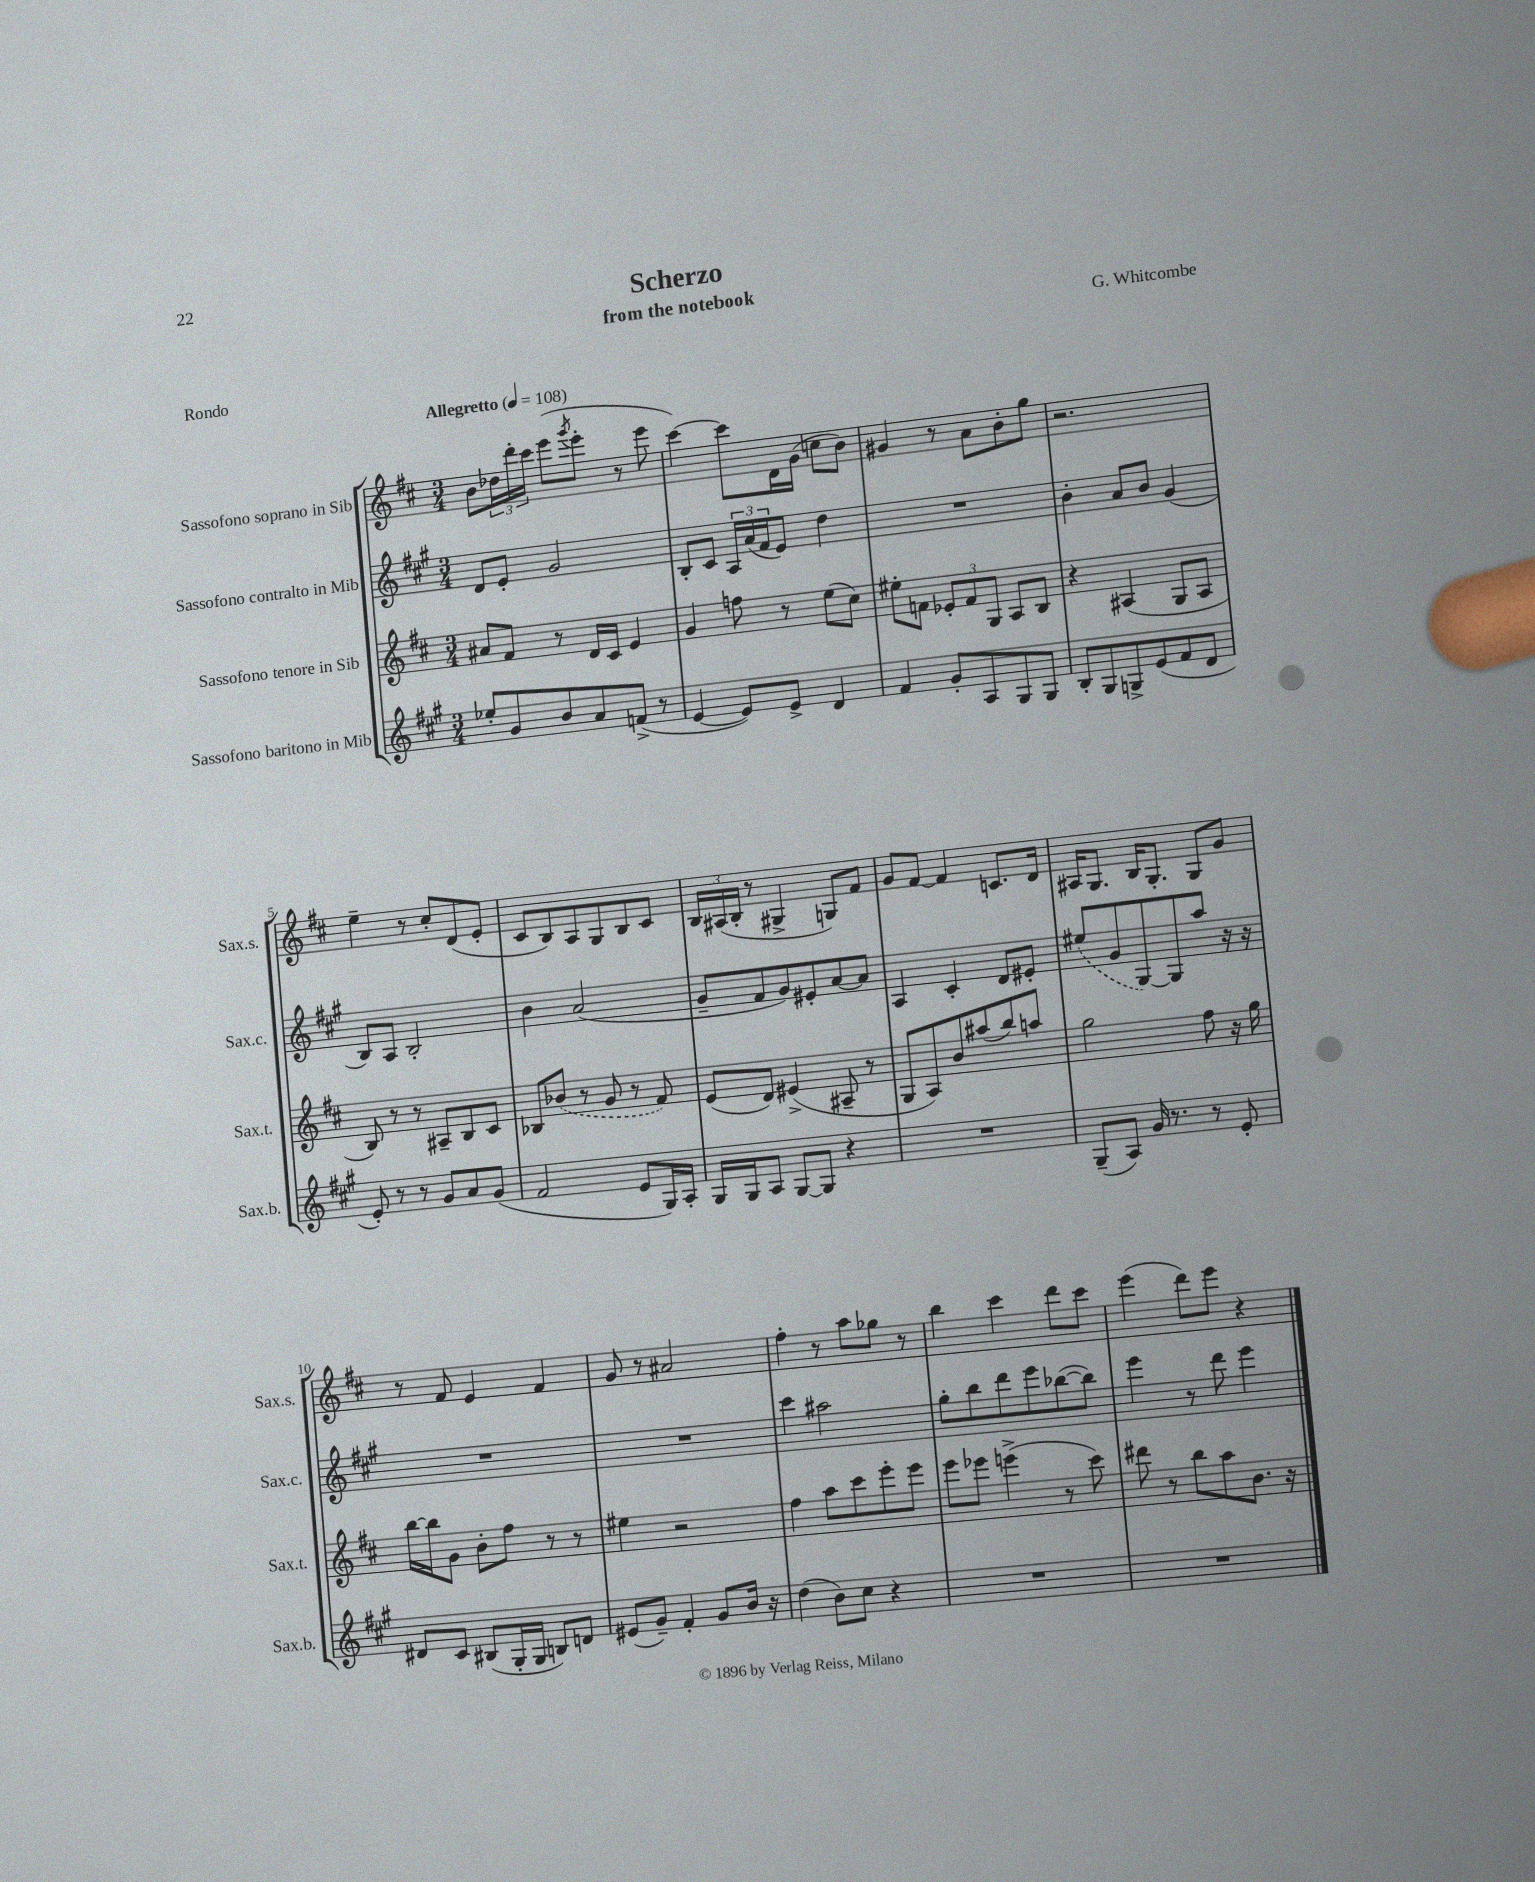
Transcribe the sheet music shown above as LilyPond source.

\header { title = "Scherzo" composer = "G. Whitcombe" subtitle = "from the notebook" piece = "Rondo" }
<<
\new StaffGroup <<
\new Staff = "s0" \with { instrumentName = "Sassofono soprano in Sib" shortInstrumentName = "Sax.s." } {
    \clef treble \key d \major \numericTimeSignature \time 3/4 \tempo "Allegretto" 4 = 108
    b'8 \tuplet 3/2 { des''16 d'''16-. cis'''16 } e'''8( \acciaccatura { g'''8 } e'''8-. r8 e'''8 |
    cis'''4~) cis'''8 d'16 g'16( c''8 b'8) |
    gis'4 r8 a'8 b'8-. g''8 |
    r2. |
    e''4-- r8 cis''8-. d'8( e'8-. |
    cis'8 b8) a8 g8 b8 cis'8 |
    \tuplet 3/2 { b16 ais16( b16-. } r8 gis4-> g8) fis'8 |
    g'8 fis'8~ fis'4 c'8. d'16 |
    ais16 g8. b16 g8.-. g8 g'8 |
    r8 fis'8 e'4 fis'4 |
    g'8 r8 ais'2 |
    fis''4-. r8 a''8 ges''8 r8 |
    b''4 cis'''4 d'''8 cis'''8 |
    e'''4( d'''8) e'''8 r4 \bar "|." |
}
\new Staff = "s1" \with { instrumentName = "Sassofono contralto in Mib" shortInstrumentName = "Sax.c." } {
    \clef treble \key a \major \numericTimeSignature \time 3/4
    d'8 e'8-. gis'2 |
    b8-. cis'8 \tuplet 3/2 { a16 a'16( fis'16 } e'8) d''4 |
    R2. |
    b'4-. a'8 b'8 gis'4( |
    b8) a8 b2-. |
    b'4 a'2( |
    gis'8-- fis'8 gis'8) eis'8-. a'8~ a'8 |
    a4 cis'4-. d'8 eis'8-. |
    \once \slurDashed eis''8( gis'8 gis8~) gis8 a''8 r16 r16 |
    R2. |
    R2. |
    cis'''4 ais''2 |
    gis''8-. b''8 d'''8 e'''8 bes''8~( bes''8) |
    e'''4 r8 d'''8 e'''4 \bar "|." |
}
\new Staff = "s2" \with { instrumentName = "Sassofono tenore in Sib" shortInstrumentName = "Sax.t." } {
    \clef treble \key d \major \numericTimeSignature \time 3/4
    ais'8 fis'8 r8 d'16 cis'16 e'4 |
    g'4 f''8 r8 e''8( cis''8) |
    eis''8-. f'8 \tuplet 3/2 { ees'8-. f'8 g8 } a8 b8 |
    r4 ais4( g8 ais8 |
    b8) r8 r8 ais8-- b8 cis'8 |
    bes8 \once \slurDashed bes'8( r8 g'8 r8 fis'8) |
    e'8( d'8) eis'4->( ais8-- r8 |
    g8 a8) b'8 ais''8( b''8) a''8 |
    g''2 fis''8 r16 g''16 |
    b''16~ b''16 g'8 b'8-. fis''8 r8 r8 |
    eis''4 r2 |
    fis''4 a''8 cis'''8 e'''8-. e'''8 |
    e'''8 ees'''8 e'''4->( r8 cis'''8) |
    dis'''8 r8 b''8 a''8 b'8. r16 \bar "|." |
}
\new Staff = "s3" \with { instrumentName = "Sassofono baritono in Mib" shortInstrumentName = "Sax.b." } {
    \clef treble \key a \major \numericTimeSignature \time 3/4
    ees''8-. gis'8 b'8 a'8 f'8->( r8 |
    e'4~ e'8) e'8-> d'4 |
    fis'4 gis'8-. a8 gis8 gis8 |
    b8-. gis8 g8-> e'8( fis'8 d'8 |
    e'8-.) r8 r8 gis'8 a'8 gis'8( |
    fis'2 e'8 gis16) a16-. |
    gis16 gis16 a8 gis8~ gis8 r4 |
    R2. |
    gis8--( a8) gis'16 r8. r8 e'8-. |
    dis'8 cis'8 bis8( gis16-. gis16 b8) d'8 |
    eis'8( gis'8--) fis'4-. gis'8 b'16 r16 |
    d''4( b'8) cis''8 r4 |
    R2. |
    R2. \bar "|." |
}
>>
>>
